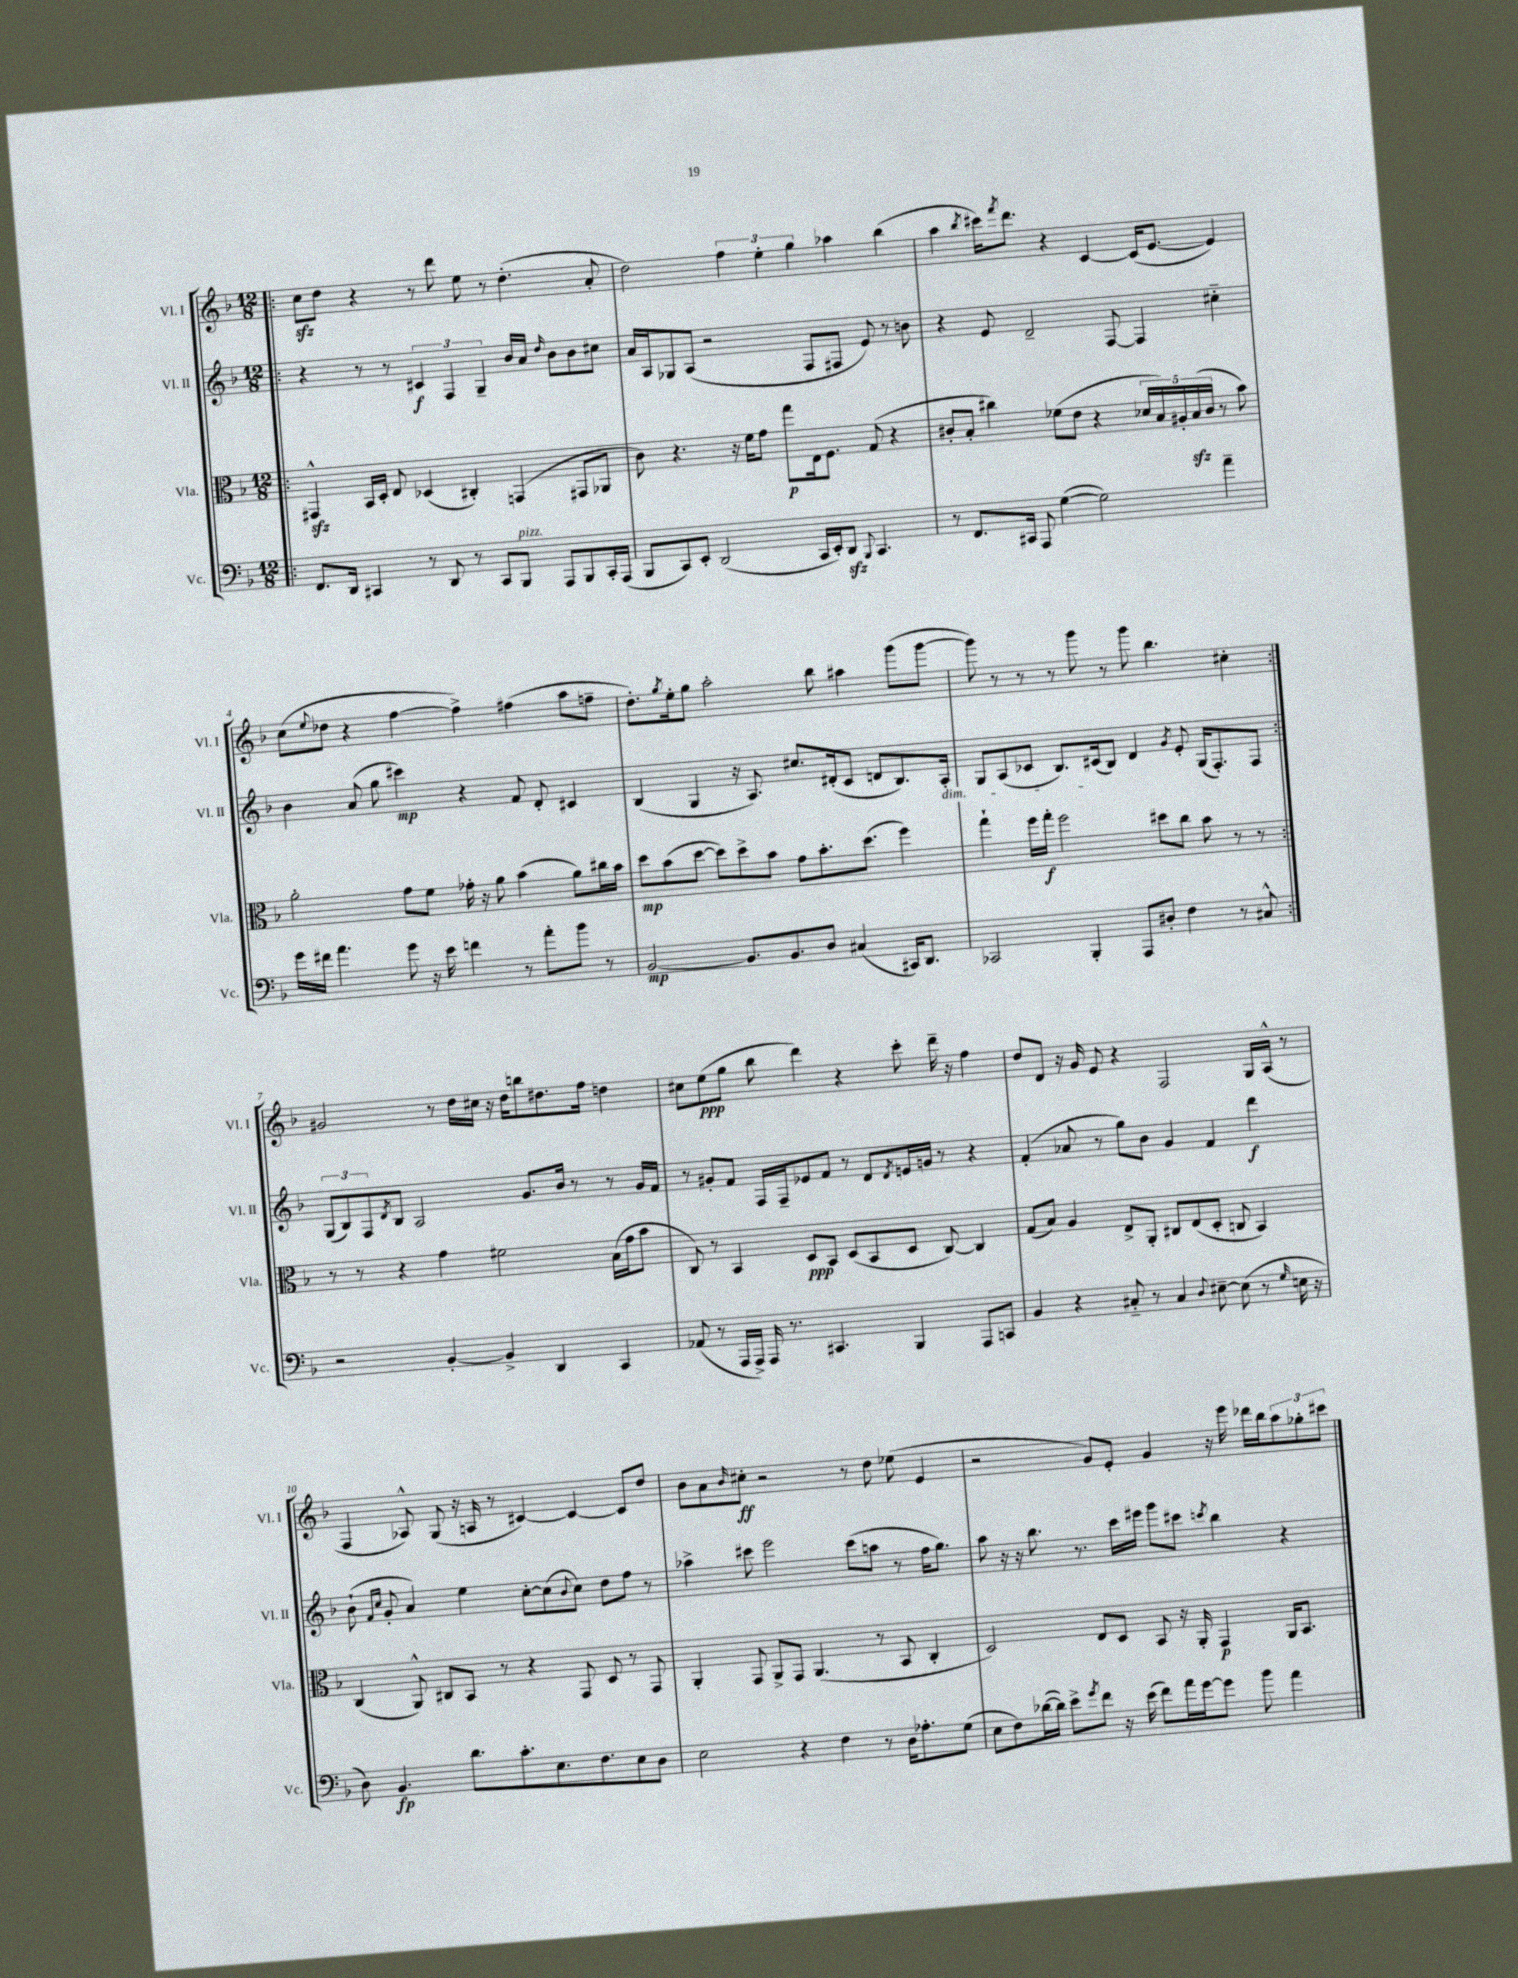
<<
\new StaffGroup <<
\new Staff = "s0" \with { instrumentName = "Vl. I" shortInstrumentName = "Vl. I" } {
    \clef treble \key f \major \numericTimeSignature \time 12/8
    \repeat volta 2 { \bar ".|:" c''8\sfz d''8 r4 r8 d'''8 e''8 r8 d''4.-.( a'8-. |
    d''2) \tuplet 3/2 { f''4 e''4-. g''4 } aes''4 bes''4( |
    a''4 \acciaccatura { bes''8 } cis'''16) \acciaccatura { f'''8 } d'''8. r4 c'4~ c'16( e'8.~ e'4) |
    c''8( \appoggiatura { e''8 } des''8 r4 f''4~ f''4->) fis''4( a''8 f''8-- |
    d''8.-.) \acciaccatura { g''8 } e''16-. g''8 a''2-. bes''8 ais''4 g'''8( g'''8~ |
    g'''8) r8 r8 r8 g'''8 r8 g'''8 bes''4. cis''4-. | }
    gis'2 r8 d''16 cis''16 r16 d''16 b''8 dis''8. f''16 d''4 |
    cis''8 e''8\ppp( g''8 bes''8 d'''4) r4 c'''8-. d'''16-- r16 f''4 |
    d''8 d'8 r16 g'16 e'8 r4 f2 g16 a16-^( r8 |
    f4 aes8-^) g8( r16 a16 r8 cis'4~) cis'4~ cis'8 d''8 |
    bes'8 a'8 \grace { bes'16 } cis''8-.\ff r2 r8 d''8 ees''8( e'4 |
    r2 g'8) e'8-. g'4 r16 e'''16 des'''16 bes''16 \tuplet 3/2 { a''8 ges''8-. cis'''8 } \bar "|." |
}
\new Staff = "s1" \with { instrumentName = "Vl. II" shortInstrumentName = "Vl. II" } {
    \clef treble \key f \major \numericTimeSignature \time 12/8
    \repeat volta 2 { \bar ".|:" r4 r8 r8 \tuplet 3/2 { cis'4\f f4 g4-- } bes'16 a'16 \grace { d''16 } bes'8 bes'8 cis''8 |
    a'16 a16 ges8 a8( r2 f8 fis8 e'8) r8 b'8 |
    r4 e'8 d'2-- f8~ f4 cis''4-_ |
    bes'4 a'8( g''8 cis'''4\mp) r4 f'8 d'8-. cis'4 |
    bes4( g4 r16 a8.) cis''8. dis'16-.( c'8 d'8 bes8.) a16-.\dim |
    g8 a8( ces'8 bes8.) cis'16\!( bes8) d'4 \acciaccatura { g'8 } e'8-. g16( f8.-.) f8 | }
    \tuplet 3/2 { g8( bes8) f8 } \acciaccatura { d'8 } bes8 a2 g'8. bes'16 r8 r8 g'16 f'16 |
    r8 gis'8-. f'8 f16 f16-- ees'8 f'8 r8 d'8 \acciaccatura { d'8 } e'16 g'16 r8 r4 |
    f'4-.( aes'8 r8 g''8) bes'8 g'4 f'4 d'''4\f |
    bes'8-!( \grace { f'16 c''16 } g'8-. a'4) e''4 c''8~-. c''8( \appoggiatura { bes'8 } c''8) d''8 f''8 r8 |
    aes''4-> cis'''8 e'''2 cis'''8( a''8 r8 f''16 g''8.) |
    a''8 r16 r16 bes''8. r8. c'''16 eis'''16 g'''8 cis'''8 \acciaccatura { c'''8 } bes''4 r4 \bar "|." |
}
\new Staff = "s2" \with { instrumentName = "Vla." shortInstrumentName = "Vla." } {
    \clef alto \key f \major \numericTimeSignature \time 12/8
    \repeat volta 2 { \bar ".|:" gis,4-^\sfz bes,16 d16-. e8 des4( cis4-.) g,4( gis,8 aes,8 |
    c'8) r4. r16 f'16 g'8 g''8\p e16 f8. g8( r4 |
    cis'8-. bes8-. cis''4) fes'8( e'8 r4 \tuplet 5/4 { des'16 bes16) ais16-. bes16\sfz( cis'16 } r8 bes'8) |
    a'2-. g'8 f'8 ges'16-. r16 a'8 bes'4( a'8) cis''16 bes'16 |
    d''8\mp bes'8( d''8~ d''8) d''8-> bes'8 g'8 bes'8.-. d''8.( f''4) |
    g''4-! f''16 g''16-.\f f''2 dis''8 c''8 bes'8 r8 r8 | }
    r8 r8 r4 g'4 fis'2 bes16( g'16 bes'8 |
    c8) r8 bes,4 d8\ppp bes,8 d8( bes,8 d8 c8~) c4 |
    g8( bes8) a4 e8-> a,8-. cis8 e8( d8-. c8 bes,4) |
    c4( a,8-^) cis8 bes,8 r8 r4 g,8 d8 r8 g,8 |
    a,4-. g,8 a,8-> g,8 a,4.( r8 bes,8 c4-. |
    d2) e8 d8 bes,8 r16 a,16-. g,4\p a,16 bes,8. \bar "|." |
}
\new Staff = "s3" \with { instrumentName = "Vc." shortInstrumentName = "Vc." } {
    \clef bass \key f \major \numericTimeSignature \time 12/8
    \repeat volta 2 { \bar ".|:" f,8. d,16 cis,4 r8 d,8 r8 cis,8 bes,,8^\markup { \italic "pizz." } a,,8 bes,,8 cis,16-. a,,16( |
    bes,,8 c,8) e,8-. d,2( c,16 e,16-.) d,8\sfz \appoggiatura { bes,,8 } c,4. |
    r8 f,8. cis,16 a,,8 g4~( g2) a'4-- |
    g'16 fis'16 a'4. g'8 r16 e'16 f'4 r8 a'8-. bes'8 r8 |
    bes,2~\mp bes,8. bes,8. d8 cis4( cis,16) d,8. |
    ces,2 bes,,4-. a,,8 dis8-. f4 r8 cis8-^ | }
    r2 bes,4~-. bes,4-> d,4 c,4 |
    aes,8( r8 a,,16 a,,16->) a,,16 r8. cis,4. bes,,4 a,,8 c,8 |
    bes,4 r4 cis8-_ r8 cis4 \appoggiatura { d8 } eis8~-- eis8( r8 \grace { g16 } e16 r16 |
    d8) bes,4.\fp d'8. c'8.-. e8. f8. e8 d8 |
    e2 r4 f4 r8 d16 aes8.-. g8( |
    e8 f8) des'16~( des'16) e'8-> \acciaccatura { g'8 } f'8 r16 e'16( f'8) a'16 g'16~ g'8 bes'8 a'4 \bar "|." |
}
>>
>>
